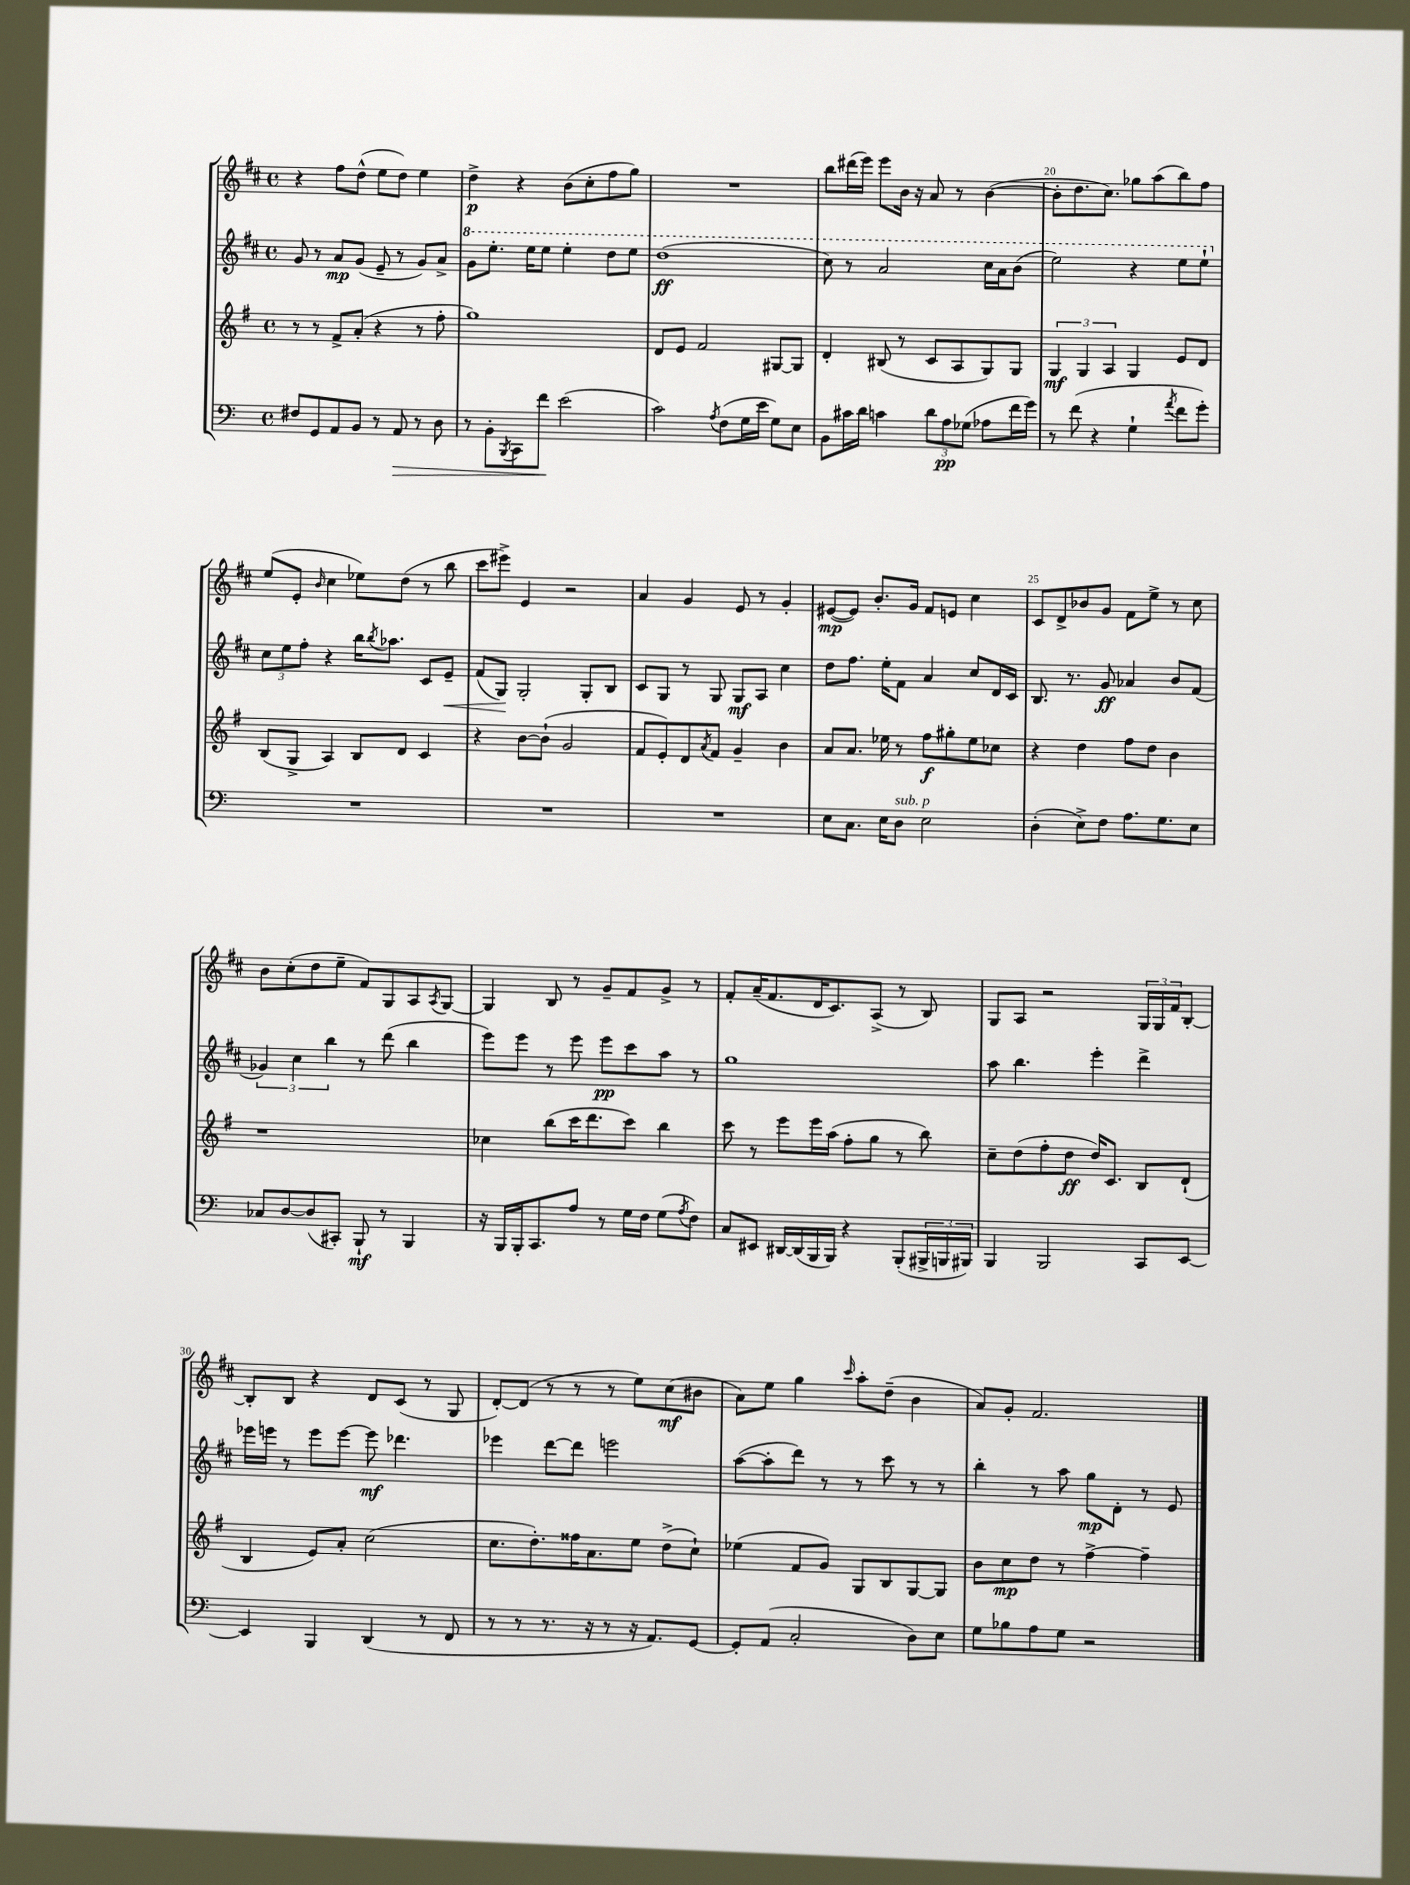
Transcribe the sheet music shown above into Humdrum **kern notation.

**kern	**kern	**kern	**kern
*staff4	*staff3	*staff2	*staff1
*clefF4	*clefG2	*clefG2	*clefG2
*k[]	*k[f#]	*k[f#c#]	*k[f#c#]
*M4/4	*M4/4	*M4/4	*M4/4
*met(c)	*met(c)	*met(c)	*met(c)
8F#	8r	8g	4r
8GG	8r	8r	.
8AA	8f#^	8a	8ff#
8BB	(8a'	(8g	(8dd^^
8r	4r	8e~	8ee
8AA	.	8r	8dd)
8r	8r	8g)	4ee
8D	8ff#'	8a^	.
=	=	=	=
8r	1gg)	8gg	4dd^
8BB'	.	8.eee'	.
8qBBB	.	.	.
8CC	.	.	4r
.	.	16eee	.
8f	.	8eee	.
(2e	.	4eee'	(8b
.	.	.	8cc#'
.	.	8ddd	8ff#
.	.	8eee	8gg)
=	=	=	=
2c)	8d	(1ddd	1r
.	8e	.	.
.	2f#	.	.
8qA	.	.	.
(8F	.	.	.
16G	.	.	.
16e	.	.	.
8G)	[8G#	.	.
8E	8G#]	.	.
=	=	=	=
8BB	4d'	8ccc#)	8bb
16c#	.	8r	(16ddd#
16d	.	.	16eee)
4c	(8B#	2aa	8eee
.	8r	.	16b
.	.	.	16r
12d	8c	.	8a
12A	.	.	.
.	8A	.	8r
(12G-	.	.	.
8A-	8G)	16ccc#	([4b
.	.	16aa	.
16f	8G	(8bb	.
16g)	.	.	.
=	=	=	=
8r	6G	2eee)	8b']
(8f	.	.	8.dd
.	6G	.	.
4r	.	.	.
.	.	.	8.cc#)
.	6A	.	.
4G`	4G	4r	8gg-
.	.	.	(8aa
8qa	.	.	.
8f	8e	8eee	8bb)
8g')	8d	8eee`	8ff#
=	=	=	=
1r	(8B	12cc#	(8ee
.	.	12ee	.
.	8G^	.	8e'
.	.	12ff#'	.
.	.	.	16qqb
.	4A)	4r	4cc#
.	8B	16bb	8ee-)
.	.	8qbb	.
.	.	8.aa-	.
.	8d	.	(8dd
.	4c	8c#	8r
.	.	8e~	8bb
=	=	=	=
1r	4r	(8f#	8ccc#
.	.	8G)	8eee#^)
.	[8b	2G'	4e
.	(8b`]	.	.
.	2g	.	2r
.	.	8G'	.
.	.	8B	.
=	=	=	=
1r	8f#	8c#	4a
.	8e')	8G	.
.	8d	8r	4g
.	8qa	.	.
.	8f#	8G	.
.	4g~	8G	8e
.	.	8A	8r
.	4b	4cc#	4g'
=	=	=	=
8E	8a	8dd	([8e#
8.C	8.a	8.ff#	8e#])
.	.	.	8.b'
16E	16ee-	16ee'	.
8D	8r	8f#	.
.	.	.	16g
2E	8ff#	4a	8f#
.	8gg#'	.	8e
.	8ee-	8cc#	4cc#
.	8cc-	16d	.
.	.	16c#	.
=	=	=	=
(4D'	4r	8.B	8c#
.	.	.	8d^
.	.	8.r	.
8E^)	4dd	.	8b-
8F	.	8g	8g
8.A	8ff#	4a-	8f#
.	8dd	.	8ee^
8.G	.	.	.
.	4b	8b	8r
8E	.	(8f#	8cc#
=	=	=	=
8C-	1r	6g-)	8b
[8D	.	.	(8cc#'
.	.	6cc#	.
(8D]	.	.	8dd
.	.	6bb	.
8CC#')	.	.	8ee~
8BBB`	.	8r	8f#)
8r	.	(8ddd	8G
4BBB	.	4bb	8A
.	.	.	8qA
.	.	.	[8G
=	=	=	=
16r	4cc-	8eee)	4G]
16BBB	.	.	.
16BBB'	.	8eee	.
8.CC	.	.	.
.	(8bb	8r	8B
8A	16ccc	8eee	8r
.	8.ddd	.	.
8r	.	8eee	8g~
16G	8ccc)	8ccc#	8f#
16F	.	.	.
(8G	4bb	8aa	8g^
8qA	.	.	.
8F)	.	8r	8r
=	=	=	=
8C	8ccc	1gg	8f#'
8EE#	8r	.	(16a~
.	.	.	8.f#
[16DD#	8eee	.	.
(16DD#]	.	.	.
16BBB	16eee	.	16d
16BBB)	(16aa	.	8.c#)
4r	8ff#'	.	.
.	8gg	.	(8A^
(8BBB'	8r	.	8r
24BBB#^	8bb)	.	8B)
24BBB	.	.	.
24BBB#)	.	.	.
=	=	=	=
4BBB	8cc~	8aa	8G
.	(8dd	4.bb	8A
2BBB	8ff#'	.	2r
.	8dd	.	.
.	16dd)	4eee'	.
.	8.c	.	.
8CC	8B	4ddd^	24G
.	.	.	24G
.	.	.	24f#
[8EE	(8d`	.	[8B'
=	=	=	=
4EE]	4B	16eee-	8B']
.	.	16eee	.
.	.	8r	8B
4BBB	8e)	8eee	4r
.	8a'	[8eee	.
(4DD	(2cc	8eee]	8d
.	.	4.ddd-	(8c#
8r	.	.	8r
8FF	.	.	8G
=	=	=	=
8r	8.cc	4eee-	[8d')
8r	.	.	(8d]
.	8.dd')	.	.
8.r	.	[8ddd	8r
.	16ff##	8ddd]	8r
16r	8.a	.	.
8r	.	2eee	8r
16r	8ee	.	8ee)
8.AA)	.	.	.
.	(8dd^	.	(8cc#
[8GG	8cc`)	.	8b#
=	=	=	=
8GG']	(4ee-	([8aa	8a)
(8AA	.	8aa']	8ee
2C'	8f#	8ddd)	4gg
.	8g)	8r	.
.	.	.	16qqccc#
.	8G	8r	8aa'
.	8B	8ccc#	(8dd~
8D)	[8G	8r	4b
8E	8G]	8r	.
=	=	=	=
8G	8b	4bb'	8a)
8B-	8cc	.	8g'
8A	8dd	8r	2.f#
8G	8r	8aa	.
2r	[4ff#^	8gg	.
.	.	8d'	.
.	4ff#~]	8r	.
.	.	8e	.
==	==	==	==
*-	*-	*-	*-
